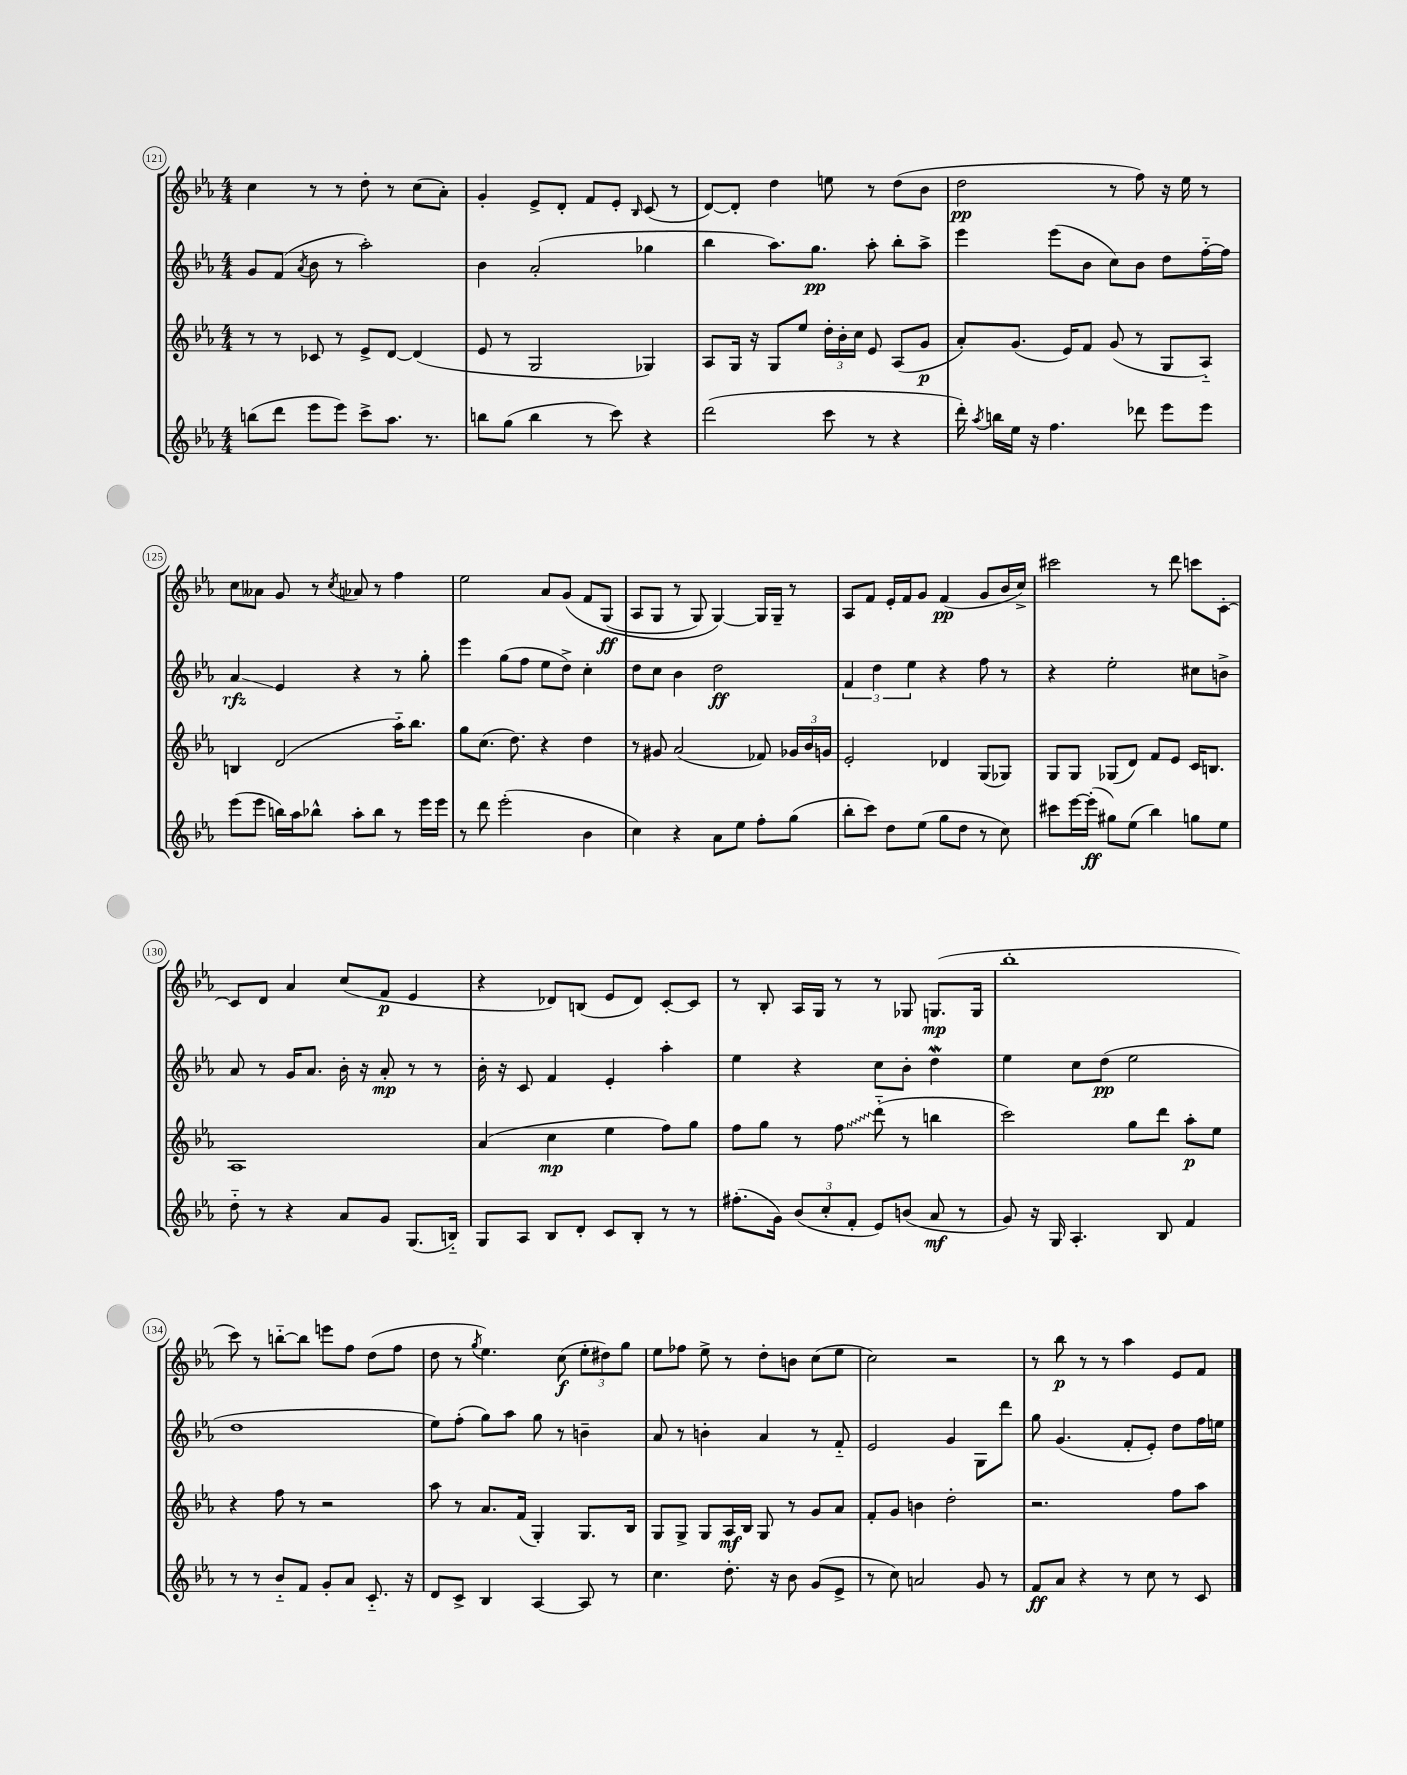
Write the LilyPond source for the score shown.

<<
\new StaffGroup <<
\new Staff = "s0" {
    \clef treble \key ees \major \numericTimeSignature \time 4/4
    \autoBeamOff c''4 r8 r8 d''8-. r8 c''8[( aes'8]-.) |
    g'4-. ees'8[-> d'8]-. f'8[ ees'8]-. \grace { bes16 } c'8( r8 |
    d'8[~) d'8]-. d''4 e''8 r8 d''8[( bes'8] |
    d''2\pp r8 f''8) r16 ees''16 r8 |
    c''8[ aeses'8] g'8 r8 \acciaccatura { c''8 } aes'8 r8 f''4 |
    ees''2 aes'8[ g'8]\( f'8[ g8]\ff( |
    aes8[ g8] r8 g8) g4~\) g16[ g16]-- r8 |
    aes8[ f'8] ees'16[-. f'16 g'8] f'4\pp( g'8[ bes'16 c''16]->) |
    cis'''2 r8 d'''8 c'''8[ c'8]~-. |
    c'8[ d'8] aes'4 c''8[( f'8]\p ees'4 |
    r4 des'8[) b8]( ees'8[ des'8]) c'8[~-. c'8] |
    r8 bes8-. aes16[ g16] r8 r8 ges8 g8.[\mp( g16] |
    bes''1-. |
    c'''8) r8 b''8[~-_ b''8] e'''8[ f''8] d''8[( f''8] |
    d''8 r8 \acciaccatura { g''8 } ees''4.) c''8\f( \tuplet 3/2 { ees''8[-. dis''8) g''8] } |
    ees''8[ fes''8] ees''8-> r8 d''8[-. b'8] c''8[( ees''8] |
    c''2) r2 |
    r8 bes''8\p r8 r8 aes''4 ees'8[ f'8] \bar "|." |
}
\new Staff = "s1" {
    \clef treble \key ees \major \numericTimeSignature \time 4/4
    \autoBeamOff g'8[ f'8]( \acciaccatura { aes'8 } bes'8 r8 aes''2-.) |
    bes'4 aes'2-.( ges''4 |
    bes''4 aes''8.[) g''8.]\pp aes''8-. bes''8[-. aes''8]-> |
    ees'''4 ees'''8[( bes'8] c''8[) bes'8] d''8[ f''16~-_ f''16] |
    aes'4\glissando\rfz ees'4 r4 r8 g''8-. |
    ees'''4 g''8[( f''8] ees''8[ d''8]->) c''4-. |
    d''8[ c''8] bes'4 d''2\ff |
    \tuplet 3/2 { f'4 d''4 ees''4 } r4 f''8 r8 |
    r4 ees''2-. cis''8[ b'8]-> |
    aes'8 r8 g'16[ aes'8.] bes'16-. r16 aes'8-.\mp r8 r8 |
    bes'16-. r16 c'8 f'4 ees'4-. aes''4-. |
    ees''4 r4 c''8[ bes'8]-. d''4\mordent |
    ees''4 c''8[ d''8]\pp( ees''2 |
    d''1 |
    ees''8[) f''8]-.( g''8[) aes''8] g''8 r8 b'4-- |
    aes'8 r8 b'4-. aes'4 r8 f'8-_ |
    ees'2 g'4 g8[ d'''8] |
    g''8 g'4.( f'8[-. ees'8]-.) d''8[ f''16 e''16] \bar "|." |
}
\new Staff = "s2" {
    \clef treble \key ees \major \numericTimeSignature \time 4/4
    \autoBeamOff r8 r8 ces'8 r8 ees'8[-> d'8]~ d'4( |
    ees'8 r8 g2 ges4) |
    aes8[ g16] r16 g8[ ees''8] \tuplet 3/2 { d''16[-. bes'16-. c''16] } ees'8 aes8[( g'8]\p |
    aes'8[-.) g'8.]( ees'16[) f'8] g'8( r8 g8[ aes8]-_) |
    b4 d'2( aes''16[-_) bes''8.] |
    g''8[ c''8.]( d''8.) r4 d''4 |
    r8 gis'8 aes'2( fes'8) \tuplet 3/2 { ges'16[ bes'16 g'16] } |
    ees'2-. des'4 g8[( ges8]) |
    g8[ g8] ges8[( d'8]) f'8[ ees'8] c'16[ b8.] |
    aes1 |
    aes'4( c''4\mp ees''4 f''8[) g''8] |
    f''8[ g''8] r8 \once \override Glissando.style = #'zigzag f''8\glissando d'''8-_( r8 b''4 |
    c'''2) g''8[ d'''8] aes''8[-.\p ees''8] |
    r4 f''8 r8 r2 |
    aes''8 r8 aes'8.[ f'16]( g4-.) g8.[ bes16] |
    g8[ g8]-> g8[ aes16\mf bes16] g8 r8 g'8[ aes'8] |
    f'8[-. g'8] b'4 d''2-. |
    r2. f''8[ aes''8] \bar "|." |
}
\new Staff = "s3" {
    \clef treble \key ees \major \numericTimeSignature \time 4/4
    \autoBeamOff b''8[( d'''8] ees'''8[ ees'''8]) c'''8[-> aes''8.] r8. |
    b''8[ g''8]( b''4 r8 c'''8) r4 |
    d'''2( c'''8 r8 r4 |
    d'''16-.) \acciaccatura { aes''8 } b''16[ ees''16] r16 f''4. des'''8 ees'''8[ ees'''8] |
    ees'''8[( ees'''8] b''16[) aes''16 bes''8]-^ aes''8[-. bes''8] r8 ees'''16[ ees'''16] |
    r8 d'''8 ees'''2-.( bes'4 |
    c''4) r4 aes'8[ ees''8] f''8[-. g''8]( |
    bes''8[-. c'''8]) d''8[ ees''8]( g''8[ d''8] r8 c''8) |
    cis'''8[ ees'''16~ ees'''16]-.\ff( gis''8[) ees''8]( bes''4) g''8[ ees''8] |
    d''8-_ r8 r4 aes'8[ g'8] g8.[( b16]-_) |
    g8[ aes8] bes8[ d'8]-. c'8[ bes8]-. r8 r8 |
    fis''8.[-.( g'16]) \tuplet 3/2 { bes'8[( c''8-. f'8]-. } ees'8[) b'8]( aes'8\mf r8 |
    g'8) r16 g16 aes4.-. bes8 f'4 |
    r8 r8 bes'8[-_ f'8] g'8[-. aes'8] c'8.-_ r16 |
    d'8[ c'8]-> bes4 aes4~ aes8 r8 |
    c''4. d''8.-. r16 bes'8 g'8[( ees'8]-> |
    r8 c''8) a'2 g'8 r8 |
    f'8[\ff aes'8] r4 r8 c''8 r8 c'8 \bar "|." |
}
>>
>>
\layout { \context { \Score currentBarNumber = #121 \override BarNumber.stencil = #(make-stencil-circler 0.1 0.3 ly:text-interface::print) } }
